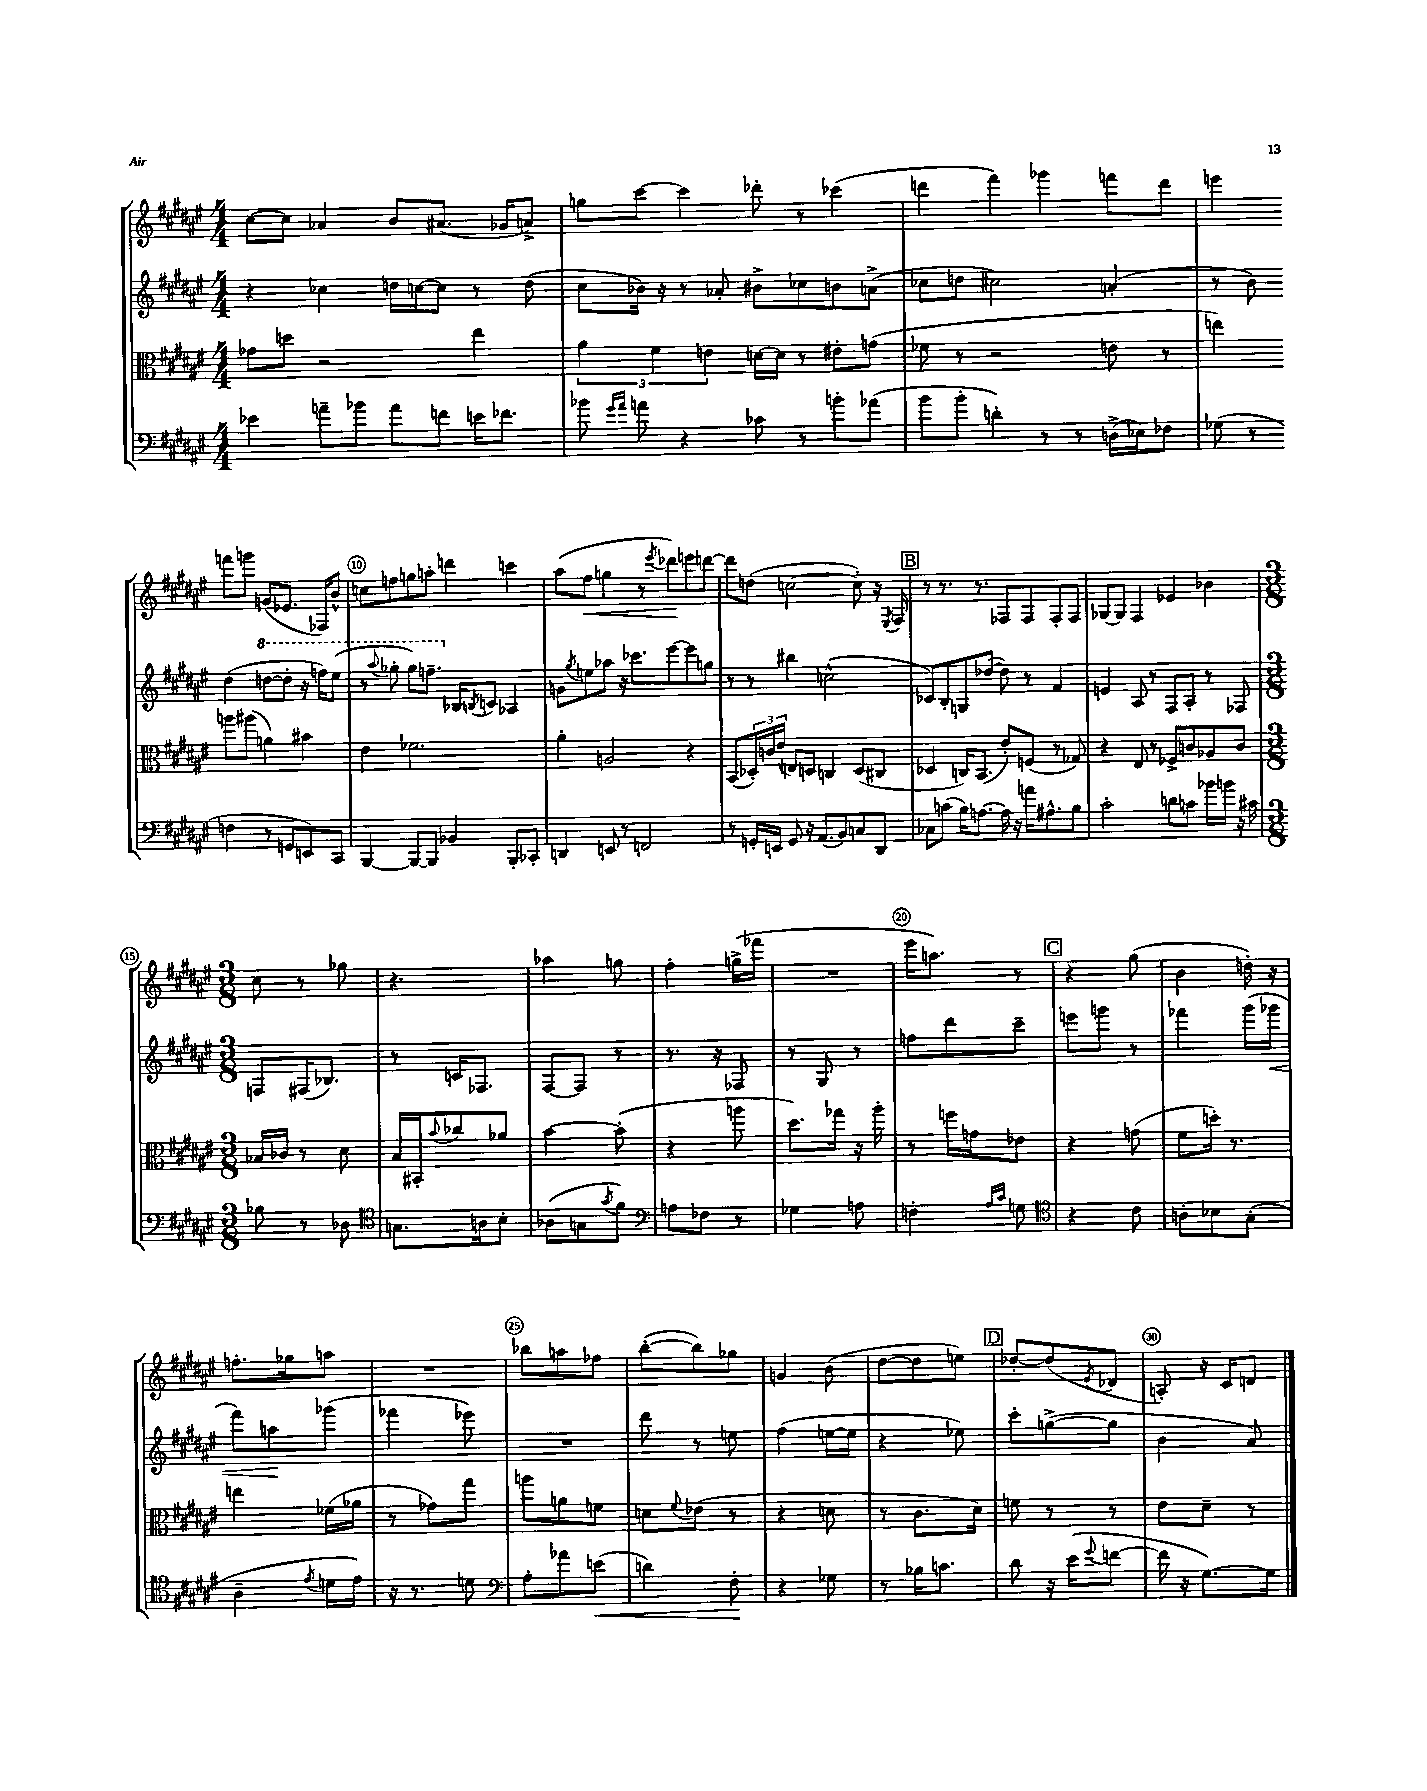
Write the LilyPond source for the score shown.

<<
\new StaffGroup <<
\new Staff = "s0" {
    \clef treble \key fis \major \numericTimeSignature \time 4/4
    cis''8~ cis''8 aes'4 b'8 ais'8.( ges'16 a'8->) |
    g''8 cis'''8~ cis'''4 des'''8-. r8 ces'''4( |
    d'''4 fis'''4) ges'''4 f'''8 d'''8 |
    e'''4 f'''8 g'''8 g'8( ees'8. fes16) b'8-^ |
    c''8 f''8 g''8 a''8-. d'''4 c'''4 |
    ais''8( fis''8\< g''4 r8 \acciaccatura { eis'''8 } des'''8\!) e'''8 d'''8~ |
    d'''8 d''8( c''2~ c''8-.) r16 \acciaccatura { eis8 } fis16 |
    \mark \markup { \box "B" } r8 r8. r8. fes8 fes8 fes8-. fes8 |
    ges8~ ges8 fis4 ees'4 bes'4 |
    \numericTimeSignature \time 3/8 cis''8 r8 ges''8 |
    r4. |
    aes''4 g''8 |
    fis''4-. g''16->( fes'''16 |
    R4. |
    eis'''16 a''8.) r8 |
    \mark \markup { \box "C" } r4 gis''8( |
    b'4 d''16-.) r16 |
    f''8.-. ges''16 a''8 |
    R4. |
    bes''8 a''8 fes''8 |
    b''8~-.( b''8) ges''8 |
    g'4 b'8( |
    dis''8~ dis''8 e''8) |
    \mark \markup { \box "D" } des''8~-. des''8( \acciaccatura { eis'8 } des'8 |
    a8-.) r16 cis'16 d'8 \bar "|." |
}
\new Staff = "s1" {
    \clef treble \key fis \major \numericTimeSignature \time 4/4
    r4 ces''4 d''16 c''16~ c''8 r8 d''8( |
    cis''8 bes'16) r16 r8 aes'8-. bis'8-> ces''8 b'8 a'8->( |
    ces''8 d''8 cis''2) a'4-.( |
    r8 b'8) dis''4( \ottava #1 d'''8~ d'''8-. r16 f'''16) eis'''8( |
    r8 \appoggiatura { ais'''8 } ges'''8-. ges'''8) f'''8.-- \ottava #0 bes16 \acciaccatura { b8 } c'8 aes4 |
    g'8 \acciaccatura { gis''8 } e''8 aes''8 r16 ces'''8. eis'''8~ eis'''8 g''8 |
    r8 r8 bis''4 c''2-^( |
    \mark \markup { \box "B" } ces'8) b8-. g8 des''8~( des''8) r8 fis'4 |
    e'4 ais8 r8 fis8 ais8-. r8 fes8 |
    \numericTimeSignature \time 3/8 f8 fis16( bes8.) |
    r8 c'16 fes8. |
    fis8~ fis8 r8 |
    r8. r16 fes8 |
    r8 gis8 r8 |
    f''8 dis'''8 cis'''8-- |
    \mark \markup { \box "C" } e'''8 g'''8 r8 |
    fes'''4 gis'''16( ges'''16\< |
    fis'''8) a''8\! ges'''8( |
    fes'''4 ees'''8) |
    R4. |
    dis'''8 r8 e''8 |
    fis''4( e''16~ e''16 |
    r4 ees''8) |
    \mark \markup { \box "D" } cis'''8-. g''8~->( g''8 |
    b'4 ais'8) \bar "|." |
}
\new Staff = "s2" {
    \clef alto \key fis \major \numericTimeSignature \time 4/4
    ges'8 d''8 r2 eis''4 |
    \tuplet 3/2 { ais'4 fis'4 e'4 } d'16~ d'16 r8 eis'8-. g'8( |
    fes'8 r8 r2 e'8 r8 |
    e''4) a''8 ais''8( a'4) bis'4 |
    eis'4 fes'2. |
    ais'4-. a2 r4 |
    b,8( \tuplet 3/2 { des16-.) c'16 eis'16( } e8) d8 c4 d8( cis8 |
    \mark \markup { \box "B" } des4 c16) b,8.( eis'8-.) f8( r8 ges8) |
    r4 eis8 r8 fes8-> c'8 aes8 c'8 |
    \numericTimeSignature \time 3/8 bes16 ces'16 r8 dis'8 |
    b16 bis,16-. \appoggiatura { b'8 } ces''8 aes'8 |
    b'4~ b'8-.( |
    r4 a''8 |
    dis''8.) ges''16 r16 ais''16-. |
    r8 f''16 g'16 ees'8 |
    \mark \markup { \box "C" } r4 g'8( |
    fis'8 d''16-.) r8. |
    e''4 fes'16( aes'16 |
    r8 ges'8) gis''8 |
    a''8 a'8 f'8 |
    d'8 \appoggiatura { fis'8 } ees'8( r8 |
    r4 d'8 |
    r8 cis'8. dis'16) |
    \mark \markup { \box "D" } f'8 r8 r8 |
    eis'8 dis'8-- r8 \bar "|." |
}
\new Staff = "s3" {
    \clef bass \key fis \major \numericTimeSignature \time 4/4
    ees'4 a'8-- bes'8 a'8 f'8 e'16 fes'8. |
    bes'8 \grace { gis'16 ais'16 } a'8 r4 ces'8 r8 b'8-. aes'8( |
    b'8 b'8-. d'4-.) r8 r8 d16->( ees16) fes8 |
    ges8( r8 f4 r8 g,8 e,8) cis,8 |
    b,,4~ b,,8~ b,,8 bes,4 b,,8-. ces,8-. |
    d,4 e,8 r8 f,2 |
    r8 g,16-. e,16 g,8 r16 ais,8.( b,8) c8 dis,8 |
    \mark \markup { \box "B" } ces8 c'8( b16) a8.~ a16 r16 a'16 ais8.-^ b8 |
    cis'2-. d'8 c'8 bes'16 b'16 r16 cis'16 |
    \numericTimeSignature \time 3/8 bes8 r8 des8 |
    \clef tenor g8. a16 b8-. |
    aes8( g8 \acciaccatura { gis'8 } fis'8) |
    \clef bass a8 fes8 r8 |
    ges4 a8 |
    f4-. \grace { ais16 cis'16 } g8 |
    \mark \markup { \box "C" } \clef tenor r4 cis'8 |
    a8-. bes8 gis8-.( |
    ais4-- \acciaccatura { eis'8 } d'16 eis'16) |
    r16 r8. d'8 |
    \clef bass ais8-. aes'8 e'8\<( |
    d'4) fis8-.\! |
    r4 ges8 |
    r8 bes16 c'8. |
    \mark \markup { \box "D" } dis'8 r16 eis'16( \appoggiatura { gis'8 } f'8~ |
    f'16 r16 gis8.~) gis16 \bar "|." |
}
>>
>>
\layout { \context { \Score currentBarNumber = #6 \override BarNumber.break-visibility = ##(#f #t #t) barNumberVisibility = #(every-nth-bar-number-visible 5) \override BarNumber.stencil = #(make-stencil-circler 0.1 0.3 ly:text-interface::print) } }
